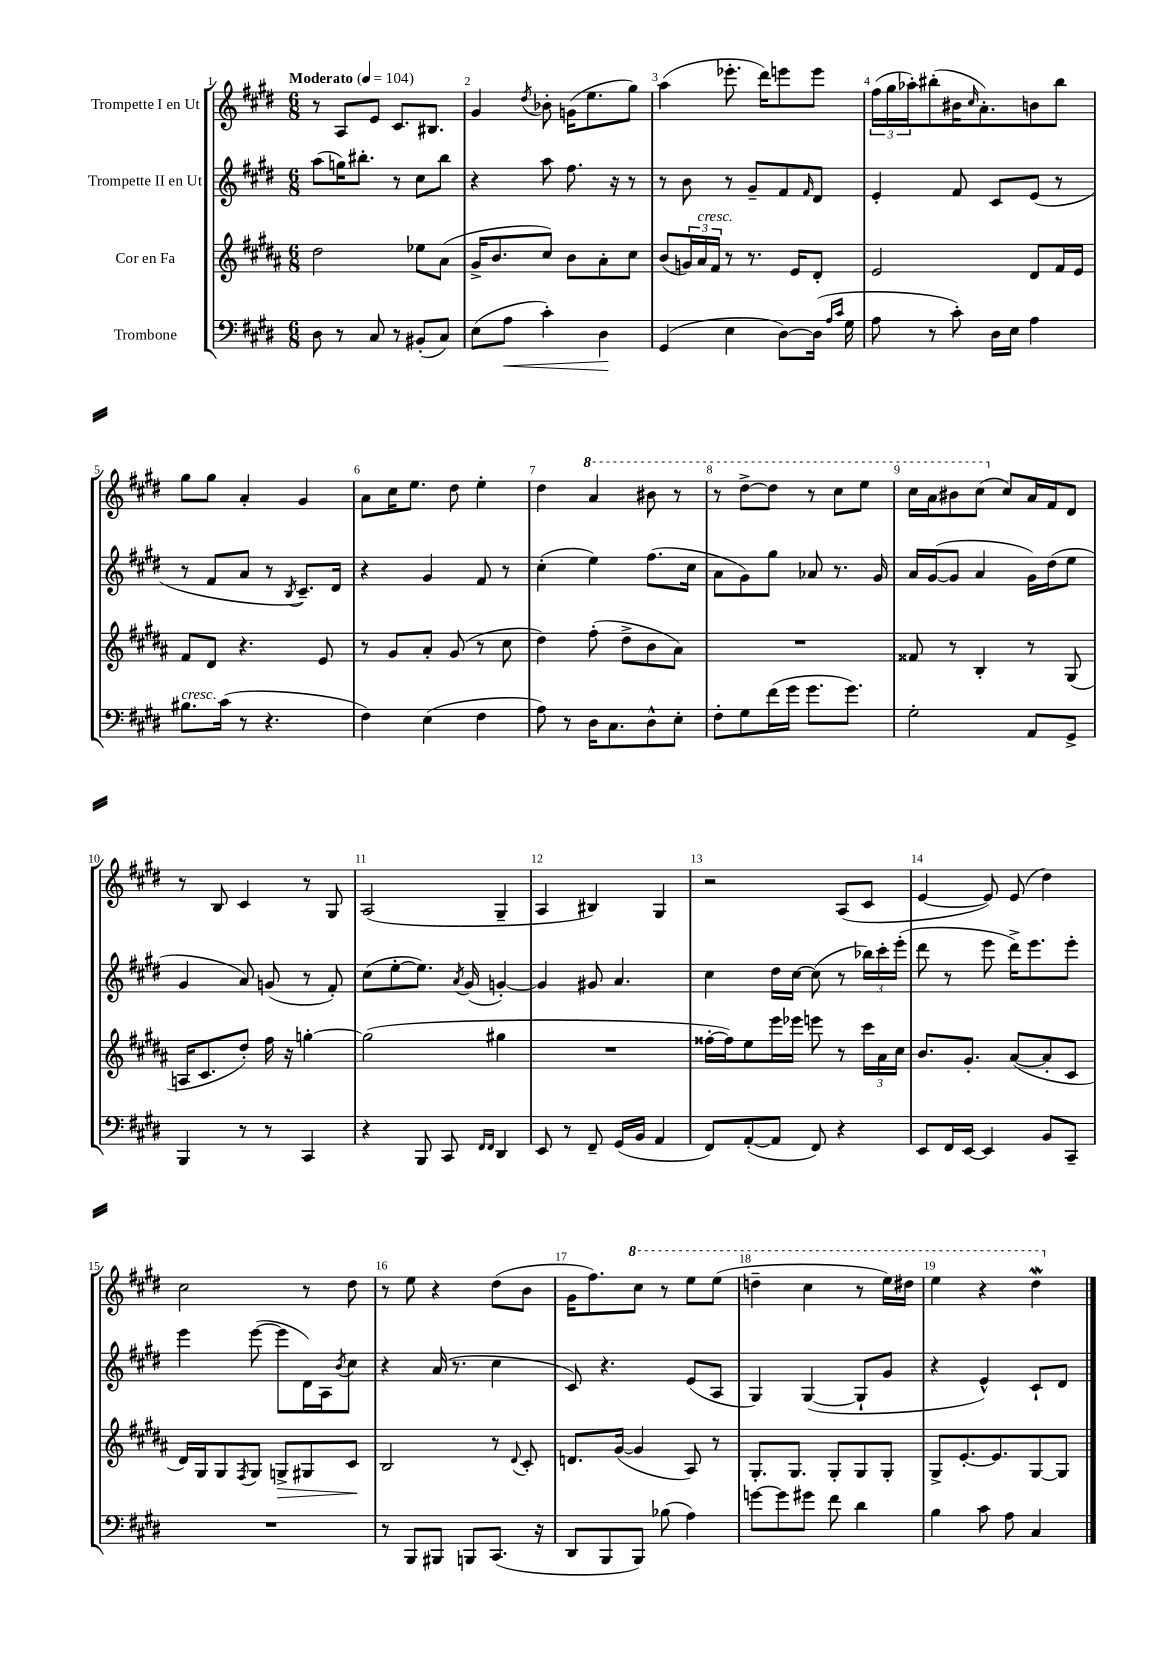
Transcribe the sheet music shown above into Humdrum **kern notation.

**kern	**kern	**kern	**kern
*staff4	*staff3	*staff2	*staff1
*clefF4	*clefG2	*clefG2	*clefG2
*k[f#c#g#d#]	*k[f#c#g#d#a#]	*k[f#c#g#d#]	*k[f#c#g#d#]
*M6/8	*M6/8	*M6/8	*M6/8
*MM104	*MM104	*MM104	*MM104
8D#	2dd#	(8aa	8r
8r	.	16gg)	8A
.	.	8.bb#'	.
8C#	.	.	8e
8r	.	8r	8.c#
(8BB#'	8ee-	8cc#	.
.	.	.	8.B#
8C#)	(8a#	8bb#	.
=	=	=	=
(8E	16g#^	4r	4g#
.	8.b	.	.
8A	.	.	.
.	.	.	8qdd#
4c#')	8cc#)	8aa	8b-'
.	8b	8.ff#	(16g
.	.	.	8.ee
4D#	8a#'	.	.
.	.	16r	.
.	8cc#	8r	8gg#)
=	=	=	=
(4GG#	(8b	8r	(4aa
.	24g)	8b	.
.	24a#	.	.
.	24f#	.	.
4E	8r	8r	8.eee-'
.	8.r	8g#~	.
.	.	.	16ddd#)
[8D#)	.	8f#	8eee
.	16e	.	.
.	.	16qqf#	.
(16D#]	8d#'	8d#	8eee
16qqA	.	.	.
16qqc#	.	.	.
16G#	.	.	.
=	=	=	=
8A	2e	4e'	(24ff#
.	.	.	24gg#
.	.	.	24aa-')
8r	.	.	(8bb#'
8c#')	.	8f#	16b#
.	.	.	16qqcc#
.	.	.	8.a')
16D#	.	8c#	.
16E	.	.	.
4A	8d#	(8e	8b
.	16f#	8r	8bb#
.	16e	.	.
=	=	=	=
8.B#	8f#	8r	8gg#
.	8d#	8f#	8gg#
(16c#	.	.	.
8r	4.r	8a	4a'
4.r	.	8r	.
.	.	8qB	.
.	.	8.c#~)	4g#
.	8e	.	.
.	.	16d#	.
=	=	=	=
4F#)	8r	4r	8a
.	8g#	.	16cc#
.	.	.	8.ee
(4E	8a#'	4g#	.
.	(8g#	.	8dd#
4F#	8r	8f#	4ee'
.	8cc#	8r	.
=	=	=	=
8A)	4dd#)	(4cc#'	4dd#
8r	.	.	.
16D#	(8ff#'	4ee)	4aa
8.C#	.	.	.
.	8dd#^	.	.
8D#^^	8b	(8.ff#	8bb#
8E'	8a#)	.	8r
.	.	16cc#	.
=	=	=	=
8F#'	2.r	8a	8r
8G#	.	8g#)	[8ddd#^
(16f#	.	8gg#	8ddd#]
16g#	.	.	.
8.g#	.	8a-	8r
.	.	8.r	8ccc#
8.g#)	.	.	.
.	.	.	8eee
.	.	16g#	.
=	=	=	=
2G#'	8f##	16a	16ccc#
.	.	([16g#	16aa
.	8r	8g#]	8bb#
.	4B'	4a	(8ccc#
.	.	.	8cc#)
8AA	8r	16g#)	16a
.	.	(16dd#	16f#
8GG#^	(8G#	8ee	8d#
=	=	=	=
4BBB	16A	4g#	8r
.	8.c#	.	.
.	.	.	8B
8r	8dd#')	8a)	4c#
8r	16ff#	(8g	.
.	16r	.	.
4CC#	[4gg'	8r	8r
.	.	8f#')	8G#
=	=	=	=
4r	(2gg]	(8cc#	(2A
.	.	[8ee'	.
8BBB	.	8.ee])	.
8CC#	.	.	.
.	.	8qa	.
.	.	(16g#	.
16qqFF#	.	.	.
16qqFF#	.	.	.
4DD#	4gg#	[4g')	4G#~
=	=	=	=
8EE	2.r	4g]	4A
8r	.	.	.
8FF#~	.	8g#	4B#)
(16GG#	.	4.a	.
16BB	.	.	.
4AA	.	.	4G#
=	=	=	=
8FF#)	[16ff##'	4cc#	2r
.	16ff##])	.	.
([8AA'	8ee	.	.
8AA]	16eee	16dd#	.
.	16eee-	[16cc#	.
8FF#)	8eee	(8cc#]	.
4r	8r	8r	(8A
.	24ccc#	24bb-)	8c#
.	24a#	24ccc#'	.
.	24cc#	(24eee'	.
=	=	=	=
8EE	8.b	8ddd#	[4e
16FF#	.	8r	.
[16EE	8.g#'	.	.
4EE]	.	8eee	8e])
.	([8a#	16ddd#^)	(8e
.	.	8.eee	.
8BB	8a#']	.	4dd#)
8CC#~	8c#	8eee'	.
=	=	=	=
2.r	16d#)	4eee	2cc#
.	16G#	.	.
.	8G#	.	.
.	8qF#	.	.
.	8G#	([8eee	.
.	8G^	8eee]	.
.	8G#	16d#)	8r
.	.	16A	.
.	.	8qb	.
.	8c#	8cc#	8dd#
=	=	=	=
8r	2B	4r	8r
8BBB	.	.	8ee
8BBB#	.	(16a	4r
.	.	8.r	.
8BBB	.	.	.
(8.CC#	8r	4cc#	(8dd#
.	8qqd#	.	.
.	8c#'	.	8b
16r	.	.	.
=	=	=	=
8DD#	8.d	8c#)	16g#
.	.	.	8.ff#)
8BBB	.	4.r	.
.	([16g#	.	.
8BBB)	4g#]	.	8ccc#
(8B-	.	.	8r
4A)	8A#)	(8e	8eee
.	8r	8A	(8eee
=	=	=	=
[8g	8.G#'	4G#)	4ddd~
8g]	.	.	.
.	8.G#	.	.
8g#	.	([4G#	4ccc#
8f#	8G#'	.	.
4d#	8G#	8G#`]	8r
.	8G#'	8g#	16eee)
.	.	.	16ddd#
=	=	=	=
4B	8G#^	4r	4eee
.	[8.e'	.	.
8c#	.	4e^^)	4r
.	8.e]	.	.
8A	.	.	.
4C#	[8G#	8c#`	4ddd#
.	8G#]	8d#	.
==	==	==	==
*-	*-	*-	*-
